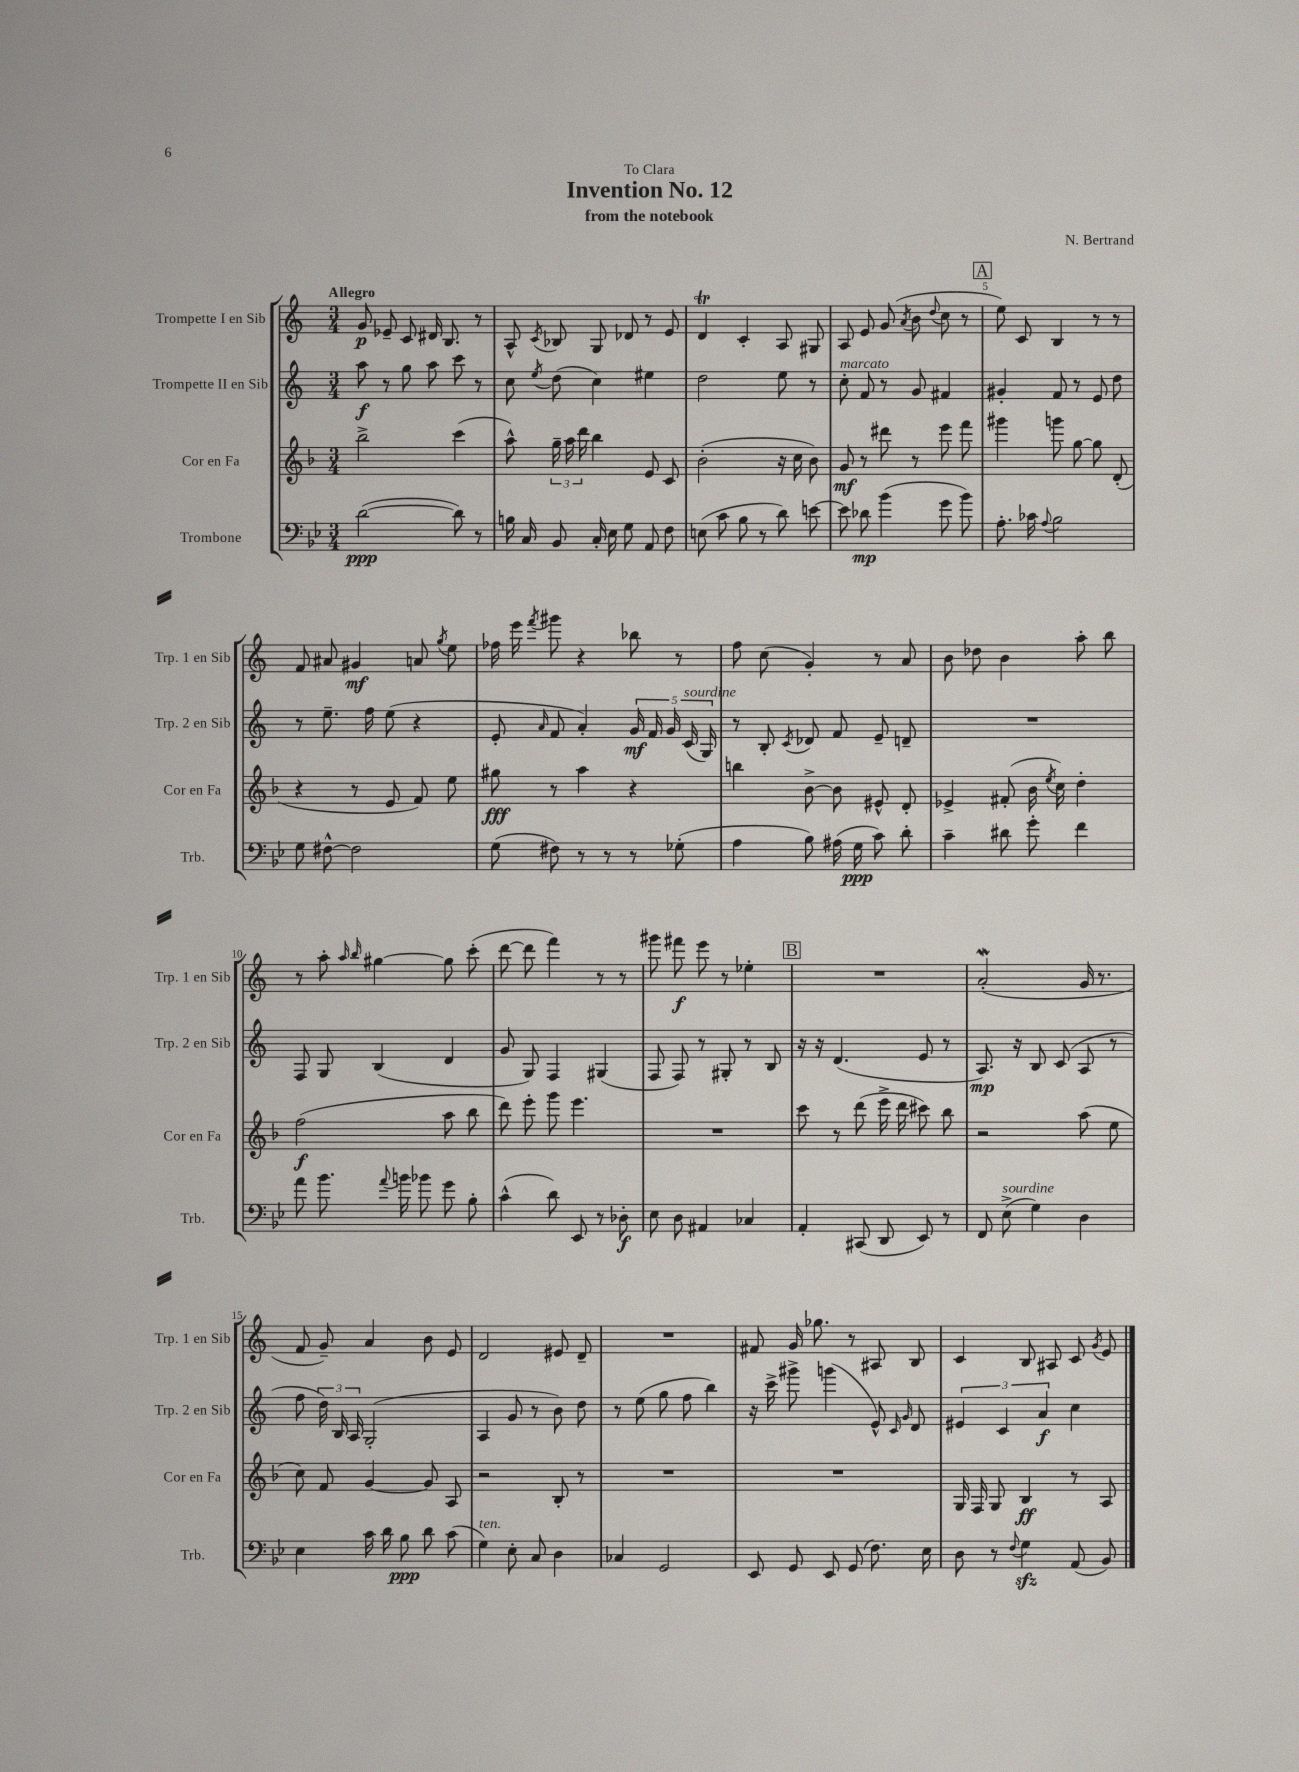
\header { title = "Invention No. 12" composer = "N. Bertrand" subtitle = "from the notebook" dedication = "To Clara" }
<<
\new StaffGroup <<
\new Staff = "s0" \with { instrumentName = "Trompette I en Sib" shortInstrumentName = "Trp. 1 en Sib" } {
    \clef treble \key c \major \numericTimeSignature \time 3/4 \tempo "Allegro"
    \autoBeamOff g'8\p ees'8-- c'8 dis'16 b8. r8 |
    a8-^ \acciaccatura { c'8 } bes8 g8 des'8 r8 e'8 |
    d'4\trill c'4-. a8 gis8 |
    a8 e'8 g'8( \acciaccatura { a'8 } b'8 \appoggiatura { d''8 } c''8 r8 |
    \mark \markup { \box "A" } e''8) c'8 b4 r8 r8 |
    f'8 ais'8 gis'4\mf a'8 \acciaccatura { g''8 } e''8 |
    fes''16 e'''16 \acciaccatura { f'''8 } gis'''8 r4 bes''8 r8 |
    f''8 c''8( g'4-.) r8 a'8 |
    b'8 des''8 b'4 a''8-. b''8 |
    r8 a''8-. \grace { a''16 b''16 } gis''4~ gis''8 c'''8-.( |
    d'''8~ d'''8 f'''4) r8 r8 |
    gis'''8 fis'''8\f e'''8 r8 ees''4-. |
    \mark \markup { \box "B" } R2. |
    a'2-.\mordent( g'16 r8. |
    f'8 g'8--) a'4 b'8 e'8 |
    d'2 eis'8 d'8-- |
    R2. |
    fis'8 g'16 ges''8. r8 ais8 b8 |
    c'4 b8 ais8 c'8 \acciaccatura { g'8 } e'8 \bar "|." |
}
\new Staff = "s1" \with { instrumentName = "Trompette II en Sib" shortInstrumentName = "Trp. 2 en Sib" } {
    \clef treble \key c \major \numericTimeSignature \time 3/4
    \autoBeamOff a''8\f r8 g''8 a''8 c'''8 r8 |
    c''8 \acciaccatura { e''8 } d''8( c''4) eis''4 |
    d''2 e''8 r8 |
    c''8-.^\markup { \italic "marcato" } f'8 r8 g'8 fis'4 |
    \mark \markup { \box "A" } gis'4-. f'8 r8 e'8 d''8 |
    r8 e''8.-- f''16 e''8( r4 |
    e'8-. \grace { a'16 } f'8 a'4-.) \tuplet 5/4 { g'16\mf f'16 g'16 c'16^\markup { \italic "sourdine" }( g16) } |
    r8 b8-. \acciaccatura { c'8 } des'8 f'8 e'8-- d'8-- |
    R2. |
    f8 g8 b4( d'4 |
    g'8 g8) f4 gis4( |
    f8 f8) r8 gis8-. r8 b8 |
    \mark \markup { \box "B" } r16 r16 d'4.( e'8 r8 |
    a8.\mp) r16 b8 c'8( a8 r8 |
    f''8 \tuplet 3/2 { d''16) b16 a16 } g2-.( |
    a4 g'8 r8 b'8) d''8 |
    r8 e''8( g''8 f''8 b''4) |
    r16 c'''16-> gis'''8-> g'''4( e'8-^) \grace { c'16 g'16 } d'8 |
    \tuplet 3/2 { eis'4 c'4 a'4\f } c''4 \bar "|." |
}
\new Staff = "s2" \with { instrumentName = "Cor en Fa" shortInstrumentName = "Cor en Fa" } {
    \clef treble \key f \major \numericTimeSignature \time 3/4
    \autoBeamOff bes''2-> c'''4( |
    a''8-^) \tuplet 3/2 { g''16-- a''16 d'''16 } bes''4 e'8 c'8 |
    bes'2-.( r16 c''16 bes'8) |
    g'8\mf r8 dis'''8 r8 e'''8 f'''8 |
    \mark \markup { \box "A" } gis'''4 g'''8 g''8~ g''8 d'8-.( |
    r4 r8 e'8 f'8) e''8 |
    gis''8\fff r8 a''4 r4 |
    b''4 bes'8~-> bes'8 eis'8-^ d'8-. |
    ees'4-> fis'8-.( bes'16 \acciaccatura { e''8 } c''16) d''4-. |
    f''2\f( a''8 bes''8 |
    d'''8) e'''8-. g'''8 e'''4. |
    R2. |
    \mark \markup { \box "B" } c'''8 r8 d'''8( e'''16-> d'''16 cis'''8) bes''8 |
    r2 a''8( e''8 |
    c''8) f'8 g'4~ g'8 a8 |
    r2 bes8-. r8 |
    R2. |
    R2. |
    g16 f16 g8 bes4\ff r8 a8 \bar "|." |
}
\new Staff = "s3" \with { instrumentName = "Trombone" shortInstrumentName = "Trb." } {
    \clef bass \key bes \major \numericTimeSignature \time 3/4
    \autoBeamOff d'2~\ppp( d'8) r8 |
    b16 c16 bes,8 c16-. ees16 g8 a,8 f8 |
    e8( c'8 bes8 r8 d'8) e'8~ |
    e'8 des'8\mp bes'4( g'8 bes'8) |
    \mark \markup { \box "A" } a8.-. ces'16 \appoggiatura { a8 } bes2 |
    g8 fis8~-^ fis2 |
    g8( fis8) r8 r8 r8 ges8-.( |
    a4 bes8) ais16( g16\ppp c'8) d'8-. |
    c'4-- dis'8 g'8-. f'4 |
    a'8 bes'8. \appoggiatura { a'8 } b'16 bes'8 g'8 bes8-. |
    c'4-^( d'8) ees,8 r8 des8-.\f |
    ees8 d8 ais,4 ces4 |
    \mark \markup { \box "B" } a,4-. cis,8( d,8 ees,8) r8 |
    f,8 ees8->^\markup { \italic "sourdine" }( g4) d4 |
    ees4 c'16 d'16 bes8\ppp d'8 c'8( |
    g4^\markup { \italic "ten." }) ees8-. c8 d4 |
    ces4 g,2 |
    ees,8 g,8 ees,8 g,8( f8.) ees16 |
    d8 r8 \appoggiatura { f8 } g4\sfz a,8( bes,8) \bar "|." |
}
>>
>>
\layout { \context { \Score \override BarNumber.break-visibility = ##(#f #t #t) barNumberVisibility = #(every-nth-bar-number-visible 5) } }
